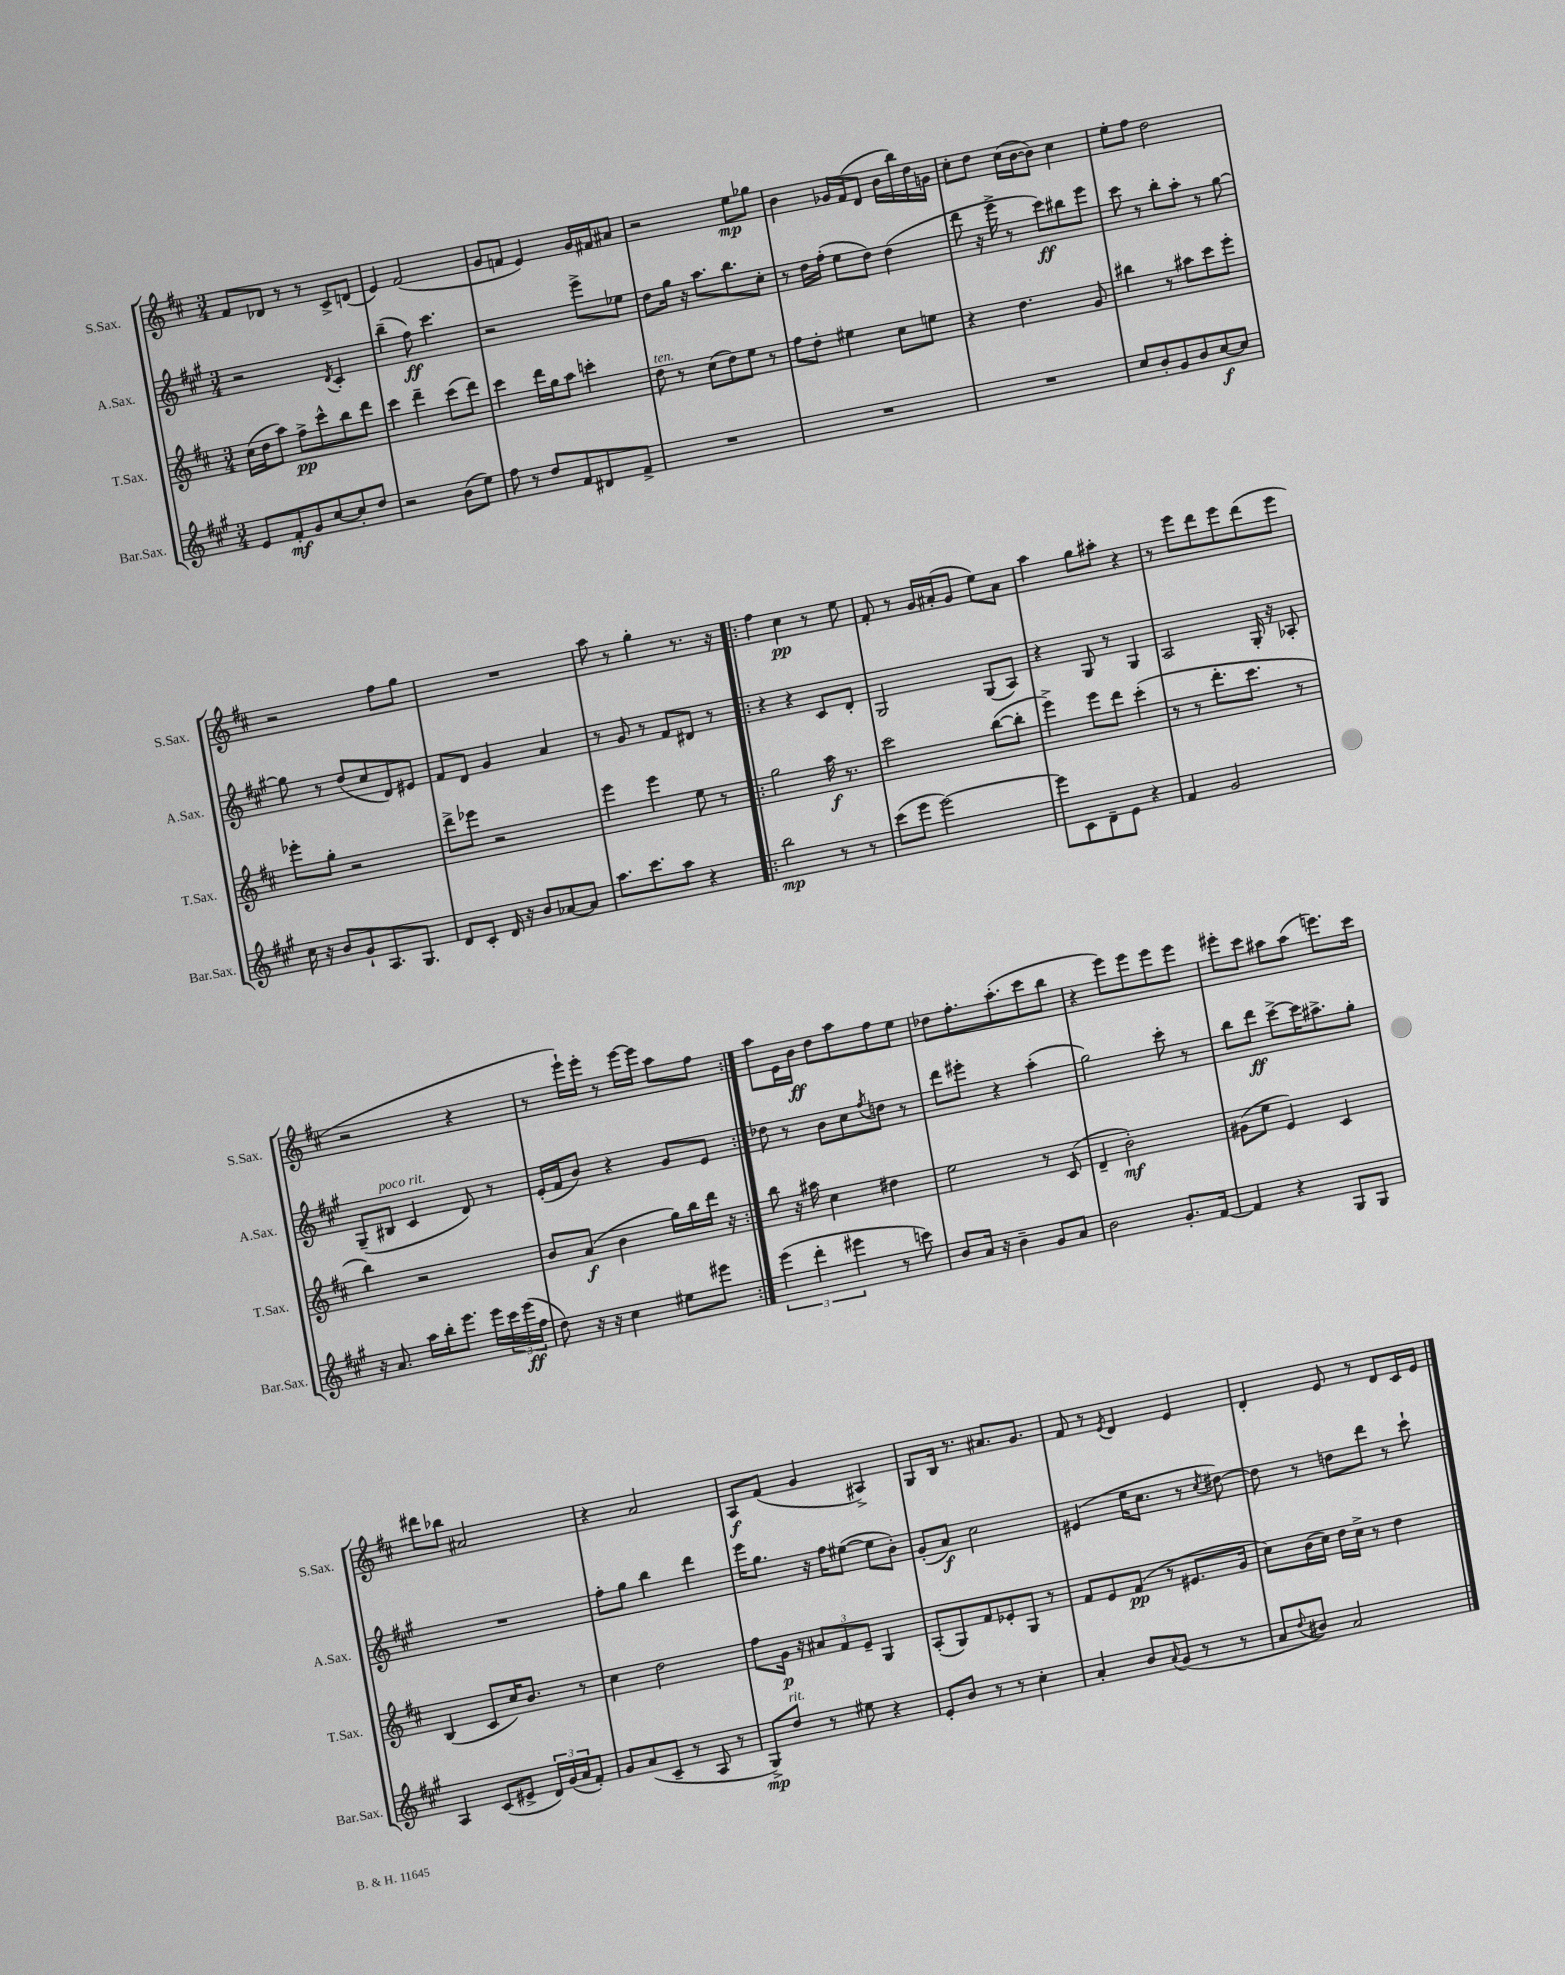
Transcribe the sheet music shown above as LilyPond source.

<<
\new StaffGroup <<
\new Staff = "s0" \with { instrumentName = "S.Sax." shortInstrumentName = "S.Sax." } {
    \clef treble \key d \major \numericTimeSignature \time 3/4
    fis'8 des'8 r8 r8 cis'8-> d'8( |
    e'4) fis'2( |
    g'8 f'8 e'4) g'16 fis'16 ais'8 |
    r2 e''8\mp ges''8 |
    b'4 ges'16 fis'16( d'8 b'16 b''16) d''16 g'16 |
    cis''8-. d''8 cis''16( b'16~ b'8) cis''4 |
    e''8-. fis''8 d''2 |
    r2 fis''8 g''8 |
    R2. |
    a''8 r8 g''4-. r8. r16 |
    \repeat volta 2 { fis''4 cis''4\pp r8 e''8 |
    fis'8-. r8 g'16 ais'16-.( g'8 e''8) ais'8 |
    a''4 g''8 ais''8-. r4 |
    r8 e'''8 d'''8 e'''8 d'''8( e'''8 |
    r2 r4 |
    r8 e'''16-!) e'''16-. r8 e'''16~ e'''16 a''8 fis''8 | }
    a''8 e'16 b'16\ff d''8 a''8 fis''8 e''8 |
    des''8 fis''8.-. a''8.-.( cis'''8 b''8 |
    r4 e'''8) e'''8 e'''8 e'''8 |
    eis'''8-. cis'''8 ais''8 ais''8( e'''8.) cis'''16 |
    dis'''8 bes''8 ais'2 |
    r4 a'2 |
    a8\f fis'8( g'4 ais4->) |
    g8 b16 r8. ais'8. g'8. |
    fis'8 r8 \acciaccatura { e'8 } d'4 e'4 |
    d'4-. e'8 r8 d'8 cis'16 e'16 \bar "|." |
}
\new Staff = "s1" \with { instrumentName = "A.Sax." shortInstrumentName = "A.Sax." } {
    \clef treble \key a \major \numericTimeSignature \time 3/4
    r2 \acciaccatura { d'8 } cis'4-. |
    b''4--( fis''8\ff) cis'''4. |
    r2 e'''8-> ees''8 |
    d''8 gis''16 r16 a''8. b''8. cis''8-. |
    r8 d''16 fis''16-.( e''8 d''8) d''4( |
    d'''8 r16 e'''16-> r8 cis'''8\ff) bis''8 e'''8 |
    cis'''8 r8 b''8-. a''8-. r8 gis''8~ |
    gis''8 r8 d''8( cis''8 d'8) eis'8 |
    fis'8 d'8 gis'4 a'4 |
    r8 gis'8 r8 fis'8 dis'8 r8 |
    \repeat volta 2 { r4 r4 cis'8 d'8-. |
    gis2 gis8( a8) |
    r4 gis8 r8 gis4 |
    a2 gis16-. r16 aes8-. |
    gis8--( bis8^\markup { \italic "poco rit." } cis'4 d'8) r8 |
    e'16-.( fis'16 b'8) r4 gis'8 e'8 | }
    des''8 r8 b'8 cis''8 \acciaccatura { fis''8 } d''8 r8 |
    d'''8 eis'''8-. r4 a''4-.( |
    gis''2) cis'''8-. r8 |
    b''8 d'''8\ff cis'''8~-> cis'''16 ais''8.-> gis''8-. |
    R2. |
    fis''8-. gis''8 b''4 d'''4 |
    e'''16 gis''8. r16 fis''16 eis''8~( eis''8 b'8-.) |
    gis'8-.( a'8\f) cis''2 |
    eis'4( e''16 cis''8. r8 \acciaccatura { cis''8 } dis''8~) |
    dis''8 r8 d''8 d'''8 r8 cis'''8-! \bar "|." |
}
\new Staff = "s2" \with { instrumentName = "T.Sax." shortInstrumentName = "T.Sax." } {
    \clef treble \key d \major \numericTimeSignature \time 3/4
    cis''16( d''16 a''8) fis''8->\pp cis'''8-^ b''8 d'''8 |
    cis'''4 d'''4-- cis'''8( d'''8) |
    cis'''4 d'''16 g''16 a''8 c'''4-. |
    d''8^\markup { \italic "ten." } r8 cis''8( d''8) e''8 r8 |
    fis''8 d''8-. eis''4 cis''8 e''8 |
    r4 d''4. g'8 |
    bis''4 r8 ais''8 cis'''8 e'''8-. |
    ees'''8-. g''8-. r2 |
    d'''8-> ees'''8 r2 |
    e'''4 e'''4 e''8 r8 |
    \repeat volta 2 { g''2 a''16\f r8. |
    cis'''2 b''8~( b''8-. |
    e'''4->) e'''8 d'''8 cis'''4-.( |
    r8 r8 d'''8.-. cis'''8. r8 |
    b''4) r2 |
    b'8 a'8\f( b'4 g''16) b''16 d'''16 r16 | }
    b''8 r16 ais''16 cis''4 dis''4 |
    e''2 r8 cis'8( |
    d'4-- b'2-.\mf) |
    gis'8( e''8 e'4) cis'4 |
    b4( cis'8 cis''16) b'8. r8 |
    cis''4 d''2 |
    fis''8 g'16\p r16 \tuplet 3/2 { ais'8 fis'8 e'8-- } g4 |
    a8-.( g8) fis'8 ees'8-. g8 r8 |
    fis'8 e'8 fis'8\pp( r8 eis'8. g'16 |
    cis''8) b'16( cis''16) d''16 cis''16-> r8 d''4 \bar "|." |
}
\new Staff = "s3" \with { instrumentName = "Bar.Sax." shortInstrumentName = "Bar.Sax." } {
    \clef treble \key a \major \numericTimeSignature \time 3/4
    e'8 fis'8-.\mf gis'8 cis''8~ cis''8-. d''8 |
    r2 b'8( e''8) |
    fis''8 r8 d''8 fis'8 dis'8 fis'8-> |
    R2. |
    R2. |
    R2. |
    cis''8 b'8-. gis'8 b'8 cis''8~\f cis''8 |
    cis''16 r16 b'8 gis'8-! a8. gis8. |
    d'8 cis'8-. d'16 r16 b'8 aes'8~ aes'8 |
    a''8. cis'''8. a''8 r4 |
    \repeat volta 2 { b''2\mp r8 r8 |
    cis'''8( e'''8 e'''2~) |
    e'''8 cis'8 d'8-- e'8 r4 |
    fis'4 gis'2 |
    r16 a'8. a''16 b''16-. e'''8. e'''16 \tuplet 3/2 { cis'''16 e'''16\ff( fis''16 } |
    d''8) r16 r16 cis''4 eis''8 eis'''8 | }
    \tuplet 3/2 { e'''4( d'''4-. eis'''4 } r8 c'''8) |
    b'8 a'16 r16 b'4-- gis'8 a'8 |
    b'2 gis'8.-. fis'16~ |
    fis'4 r4 gis8 gis8 |
    a4 cis'8( eis'8-> \tuplet 3/2 { d'16) gis'16( a'16 } fis'8-.) |
    gis'8 a'8( cis'8-- r8 a8 r8 |
    gis8->\mp) d''8^\markup { \italic "rit." } r8 eis''8 r4 |
    e'8-. b'8 r8 r8 cis''4-. |
    a'4-. b'8 \appoggiatura { a'8 } gis'8( r8 r8 |
    a'8 \appoggiatura { d''8 } bis'8) a'2 \bar "|." |
}
>>
>>
\layout { \context { \Score \remove "Bar_number_engraver" } }
